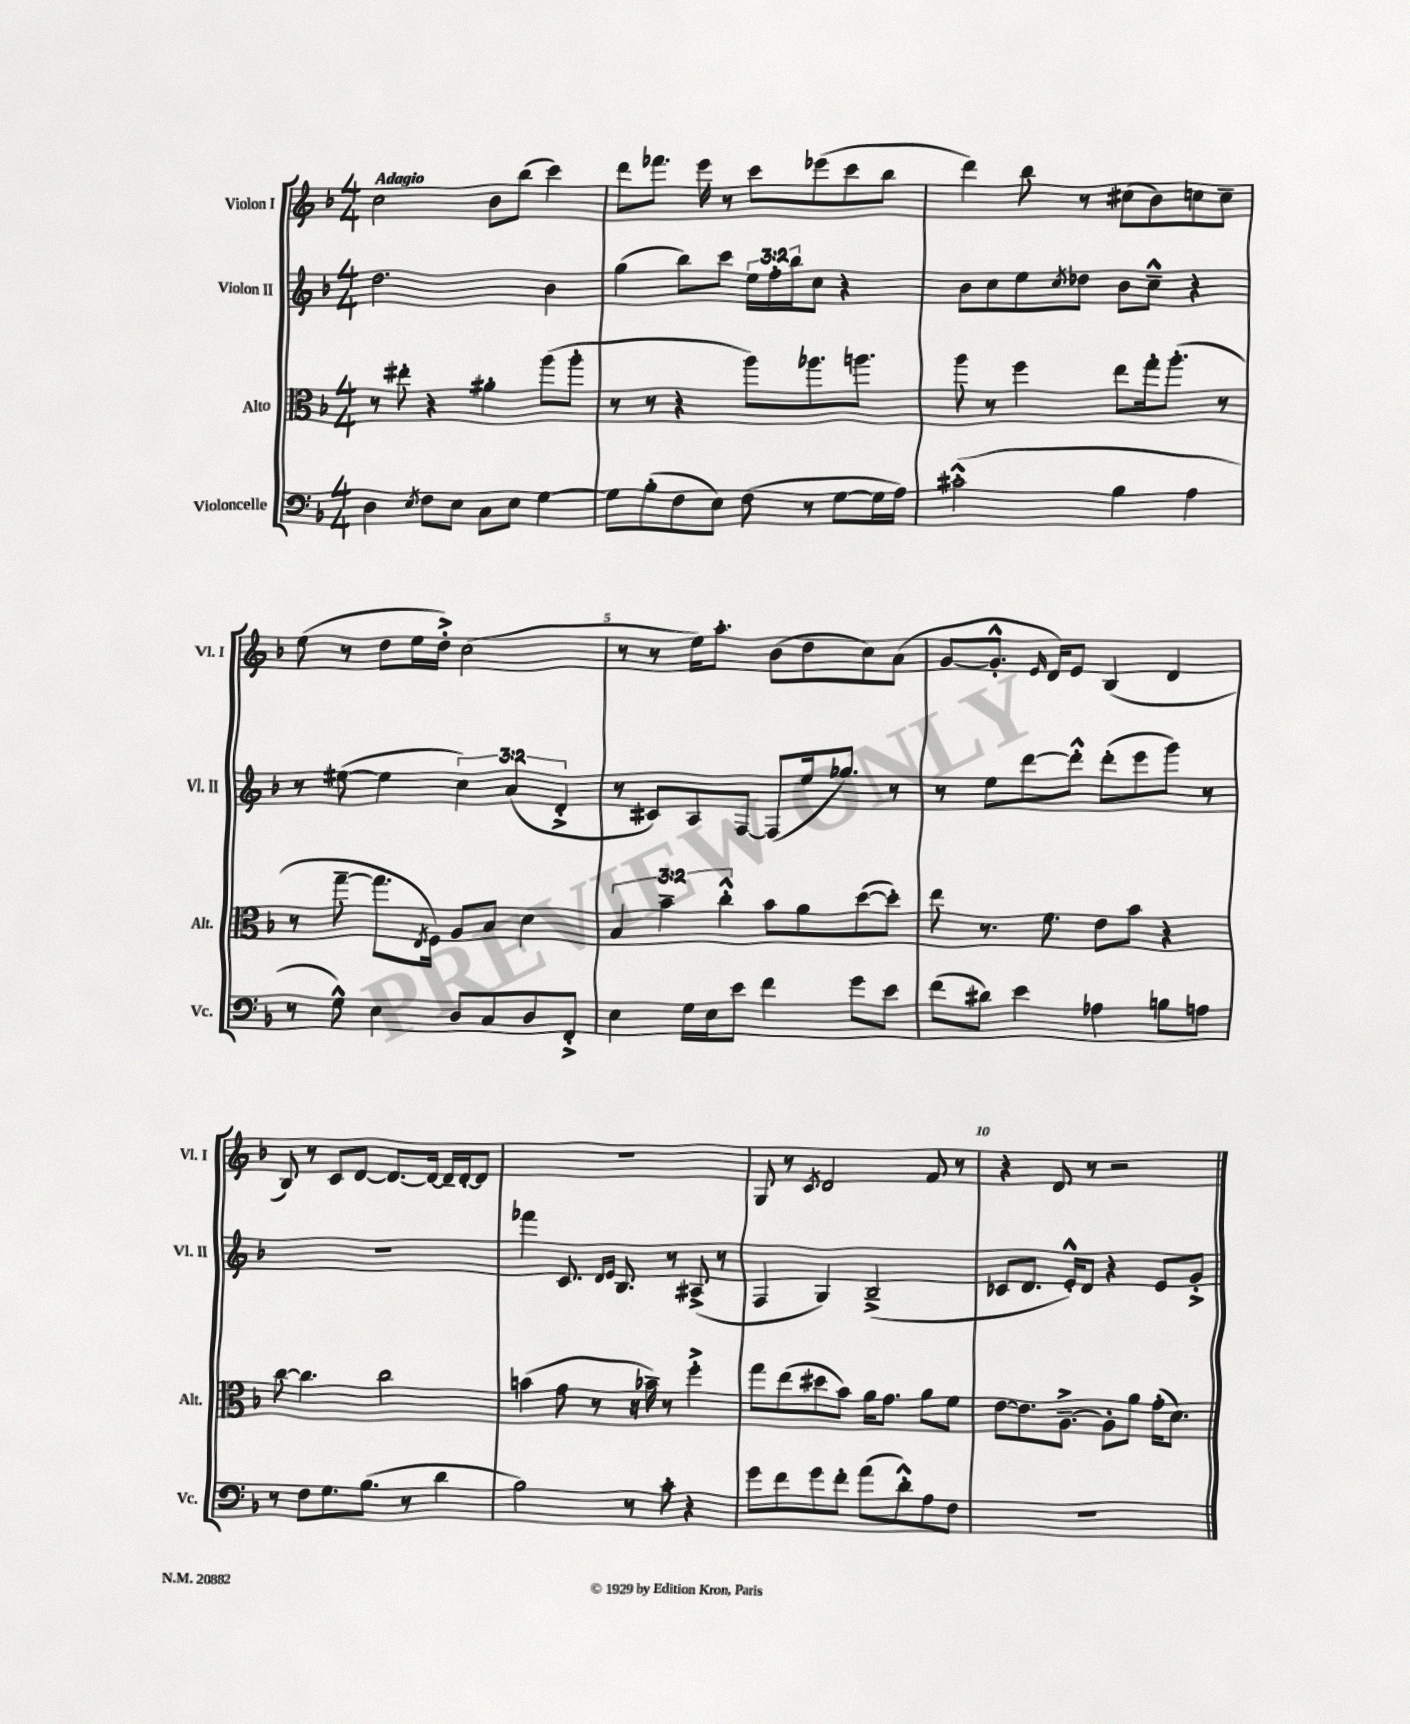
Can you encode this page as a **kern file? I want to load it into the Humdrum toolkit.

**kern	**kern	**kern	**kern
*part4	*part3	*part2	*part1
*staff4	*staff3	*staff2	*staff1
*I"Violoncelle	*I"Alto	*I"Violon II	*I"Violon I
*I'Vc.	*I'Alt.	*I'Vl. II	*I'Vl. I
*clefF4	*clefC3	*clefG2	*clefG2
*k[b-]	*k[b-]	*k[b-]	*k[b-]
*M4/4	*M4/4	*M4/4	*M4/4
=1	=1	=1	=1
!	!	!	!LO:TX:a:B:t=Adagio
4D\	8r	2.dd\	2cc\
.	8ee#X'\	.	.
8qE/	.	.	.
8F\L	4r	.	.
8E\J	.	.	.
8C\L	4a#X'\	.	8b-\L
8E\J	.	.	(8bb-\J
[4G\	(8aa\L	4b-\	4ccc\)
.	8aa'\J	.	.
=2	=2	=2	=2
8G\L]	8r	(4gg\	8ddd\L
(8B-'\	8r	.	8.fff-X\J
8F\	4r	8bb-\L)	.
.	.	.	16eee\
8E\J)	.	8ccc\J	8r
(8F\	8aa\L)	24ee\LL	8ccc\L
.	.	24ff'\	.
.	.	24bb-\J	.
8r	8.aa-X\	8cc\J	(8eee-X\
[8G\L	.	4r	8ccc\
.	8.aan\J	.	.
16G\L]	.	.	8bb-\J
16A\JJ)	.	.	.
=3	=3	=3	=3
(2c#X'^^\	8aa\	8b-\L	4ddd\)
.	8r	8cc\	.
.	4ff\	8ee\	8bb-\
.	.	8qcc/	.
.	.	8dd-X\J	8r
4B-\	8ee\L	8b-\L	(8cc#X\L
.	16gg'\k	8cc~^^\J	8b-\)
.	(8.aa'\J	.	.
4A\	.	4r	8ccn\
.	8r	.	8cc~\J
!!LO:LB:g=z
=4	=4	=4	=4
8r	8r	8r	(8ee\
8G^^\)	[8gg~\	([8ee#X\	8r
4E\	8.gg\L]	4ee#\]	8dd\L
.	.	.	16ee\L
.	8qE/	.	.
.	16F\Jk)	.	16dd'^\JJ)
8D/L	8A/L	6cc\)	(2cc\
8C/	8B-/J	.	.
.	.	(6a/	.
8D/	4d\	.	.
.	.	6d'^/	.
8FF'^/J	.	.	.
=5	=5	=5	=5
4E\	6B-/	8r	8r
.	.	8c#X/L)	8r
.	6b-~\	.	.
16G\LL	.	8A/	16ee\KL)
16E\J	.	.	8.aa'\J
.	6cc'^^\	.	.
8e\J	.	[8F/J	.
4f\	8b-\L	(8F/L]	(8b-\L
.	8a\	16ee/k	8dd\
.	.	8.gg-X/J)	.
8g\L	([8dd\	.	8cc\)
8e\J	8dd'\J])	8r	(8a\J
=6	=6	=6	=6
(8f\L	8ee\	8r	[8g/L
8d#X\J)	8.r	8ee\L	8.g'^^/J]
4e\	.	[8ddd\	.
.	.	.	16qqe/
.	8.f\	.	16d/KL)
.	.	8ddd'^^\J]	8e/J
4A-X\	8e\L	(8ddd'\L	(4B-/
.	8b-\J	8eee\	.
8Bn\L	4r	8ggg\J)	4d/
8An\J	.	8r	.
!!LO:LB:g=z
=7	=7	=7	=7
8r	[8cc\	1r	8B-/)
8F\L	4.cc\]	.	8r
8.G\	.	.	8c/L
.	.	.	[8d/J
(8.B-\J	.	.	.
.	2cc\	.	8.d/L_
8r	.	.	.
.	.	.	16d/Jk_
4d\	.	.	16d~/LL]
.	.	.	[16d'/J
.	.	.	8d/J]
=8	=8	=8	=8
2B-\)	(4bn\	4fff-X\	1r
.	8g\	8.c/	.
.	8r	.	.
.	.	16qqd/LL	.
.	.	16qqe/JJ	.
.	.	8.B-/	.
8r	16r	.	.
.	16b-X~\)	.	.
8c'\	8r	8r	.
4r	4ff'^\	(8A#X^/	.
.	.	8r	.
=9	=9	=9	=9
8g\L	8gg\L	4F/	8G/
8f\	(8ee\	.	8r
.	.	.	8qc/
8g\	8dd#X\	4G/)	2d/
8f'\J	8b-\J)	.	.
(8a\L	16a\KL	(2B-~^/	.
.	8.g\J	.	.
8d'^^\)	.	.	.
8A\	8a\L	.	8f/
8F\J	8f\J	.	8r
=10	=10	=10	=10
1r	[8e\L	8c-X/L	4r
.	8.e\]	8.d/J	.
.	.	.	8d/
.	[8.A~^\J	16e'^^/KL)	.
.	.	8d/J	8r
.	8A'\L]	4r	2r
.	8a\J	.	.
.	(16g'\KL	8e/L	.
.	8.d\J)	.	.
.	.	8g'^/J	.
==	==	==	==
*-	*-	*-	*-
